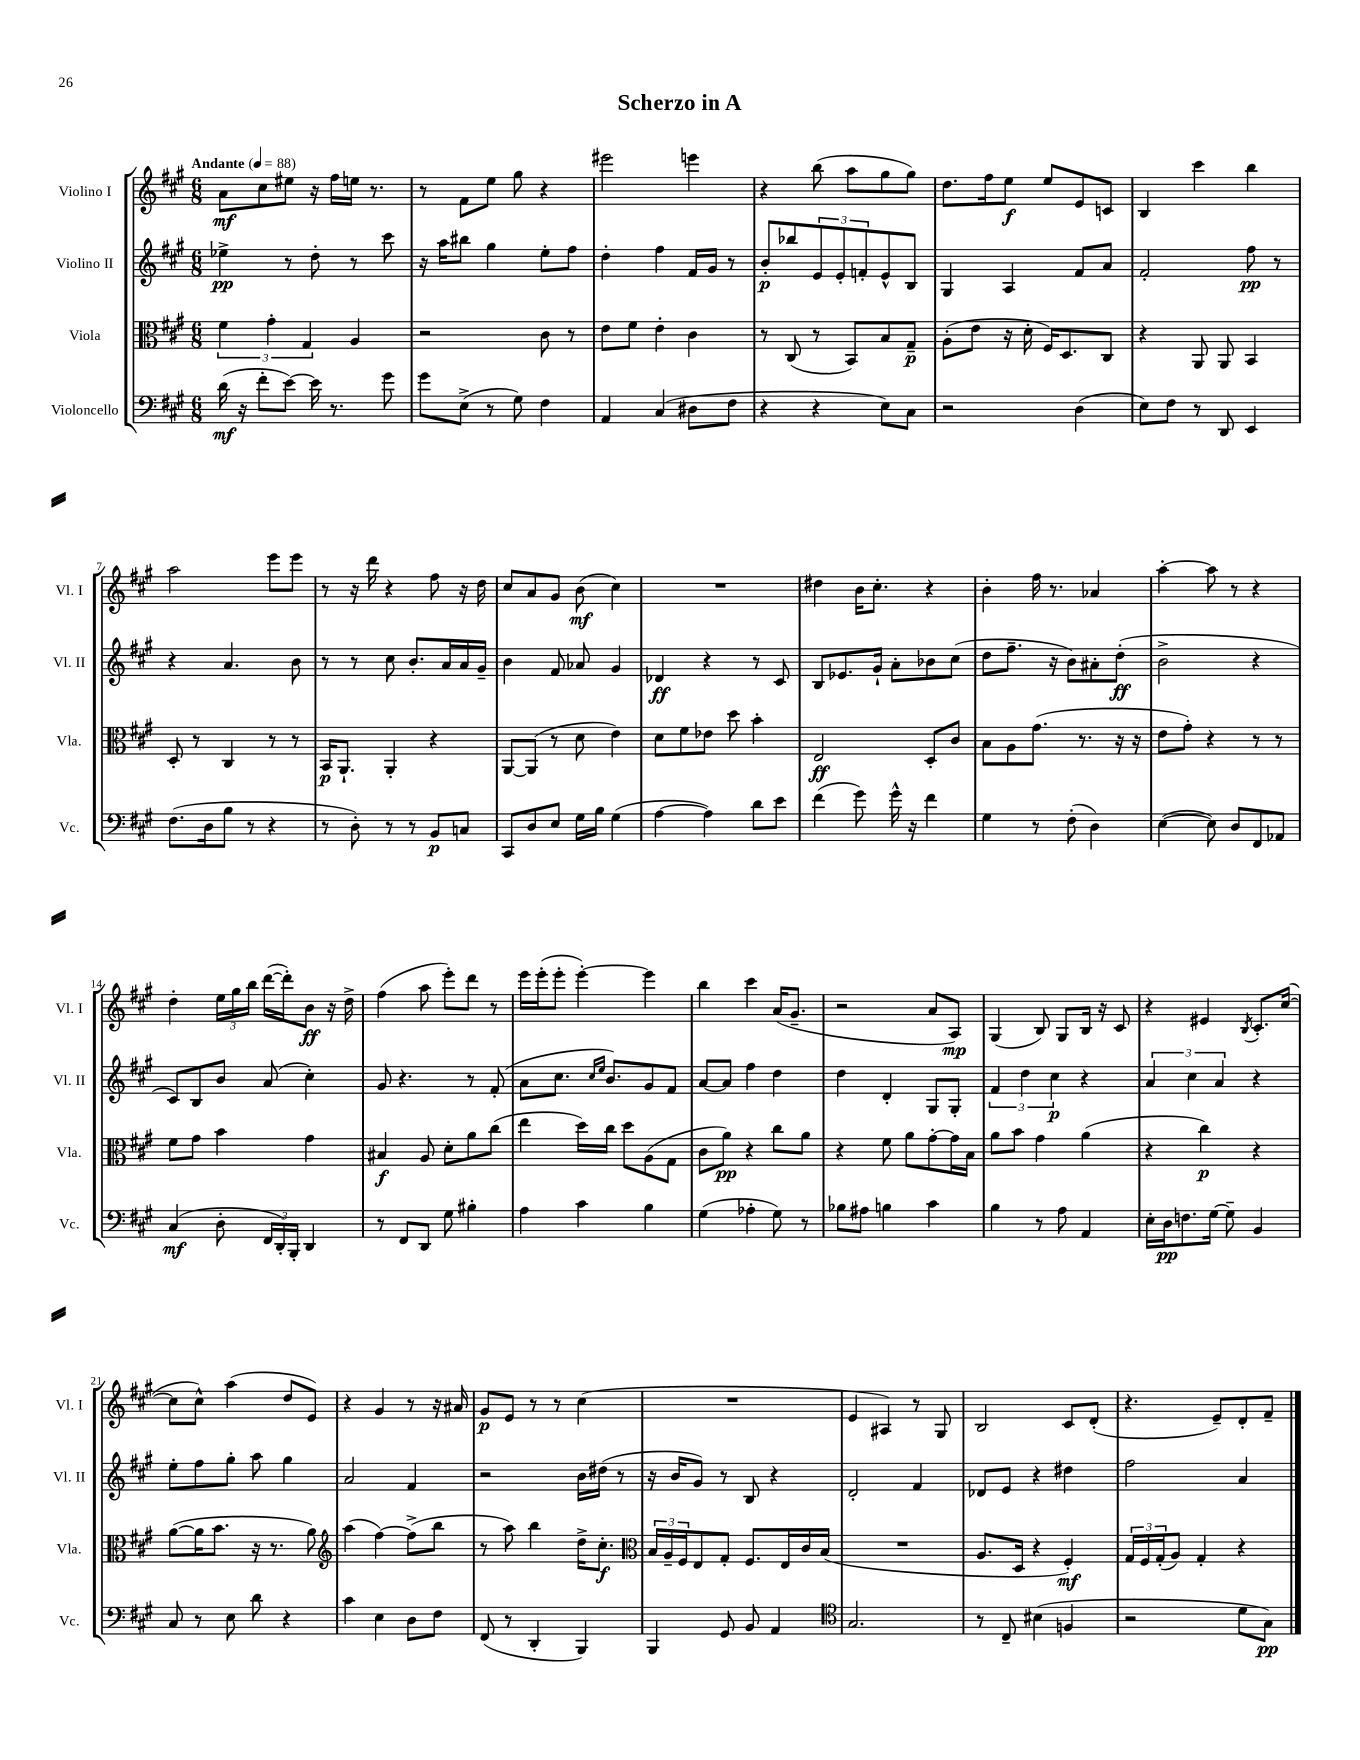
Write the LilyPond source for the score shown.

\header { title = "Scherzo in A" }
<<
\new StaffGroup <<
\new Staff = "s0" \with { instrumentName = "Violino I" shortInstrumentName = "Vl. I" } {
    \clef treble \key a \major \numericTimeSignature \time 6/8 \tempo "Andante" 4 = 88
    a'8\mf cis''8 eis''8 r16 fis''16 e''16 r8. |
    r8 fis'8 e''8 gis''8 r4 |
    eis'''2 e'''4 |
    r4 b''8( a''8 gis''8 gis''8) |
    d''8. fis''16 e''8\f e''8 e'8 c'8 |
    b4 cis'''4 b''4 |
    a''2 e'''8 e'''8 |
    r8 r16 d'''16 r4 fis''8 r16 d''16 |
    cis''8 a'8 gis'8 b'8\mf( cis''4) |
    R2. |
    dis''4 b'16 cis''8.-. r4 |
    b'4-. fis''16 r8. aes'4 |
    a''4~-. a''8 r8 r4 |
    d''4-. \tuplet 3/2 { e''16 gis''16 b''16 } d'''16~( d'''16-.) b'8\ff r16 d''16-> |
    fis''4( a''8 e'''8-.) d'''8 r8 |
    e'''16 e'''16-.( e'''8-. e'''4~-.) e'''4 |
    b''4 cis'''4 a'16( gis'8.-- |
    r2 a'8 a8\mp) |
    gis4( b8) gis8 b16 r16 cis'8 |
    r4 eis'4 \acciaccatura { b8 } cis'8.-. cis''16~( |
    cis''8 cis''8-^) a''4( d''8 e'8) |
    r4 gis'4 r8 r16 ais'16 |
    gis'8\p e'8 r8 r8 cis''4( |
    R2. |
    e'4 ais4) r8 gis8 |
    b2 cis'8 d'8-.( |
    r4. e'8--) d'8-. fis'8-- \bar "|." |
}
\new Staff = "s1" \with { instrumentName = "Violino II" shortInstrumentName = "Vl. II" } {
    \clef treble \key a \major \numericTimeSignature \time 6/8
    ees''4->\pp r8 d''8-. r8 cis'''8 |
    r16 a''16 bis''8 gis''4 e''8-. fis''8 |
    d''4-. fis''4 fis'16 gis'16 r8 |
    b'8-.\p bes''8 \tuplet 3/2 { e'8 e'8-. f'8-. } e'8-^ b8 |
    gis4 a4 fis'8 a'8 |
    fis'2-. fis''8\pp r8 |
    r4 a'4. b'8 |
    r8 r8 cis''8 b'8.-. a'16 a'16 gis'16-- |
    b'4 fis'8 aes'8 gis'4 |
    des'4\ff r4 r8 cis'8 |
    b8 ees'8. gis'16-! a'8-. bes'8 cis''8( |
    d''8 fis''8.-- r16 b'8) ais'8-. d''8-.\ff( |
    b'2-> r4 |
    cis'8) b8 b'8 a'8( cis''4-.) |
    gis'8 r4. r8 fis'8-.( |
    a'8 cis''8. \grace { cis''16 e''16 } b'8.) gis'8 fis'8 |
    a'8~ a'8 fis''4 d''4 |
    d''4 d'4-. gis8 gis8-. |
    \tuplet 3/2 { fis'4 d''4 cis''4\p } r4 |
    \tuplet 3/2 { a'4 cis''4 a'4 } r4 |
    e''8-. fis''8 gis''8-. a''8 gis''4 |
    a'2 fis'4 |
    r2 b'16 dis''16( r8 |
    r16 b'16 gis'8) r8 b8 r4 |
    d'2-. fis'4 |
    des'8 e'8 r4 dis''4 |
    fis''2 a'4 \bar "|." |
}
\new Staff = "s2" \with { instrumentName = "Viola" shortInstrumentName = "Vla." } {
    \clef alto \key a \major \numericTimeSignature \time 6/8
    \tuplet 3/2 { fis'4 gis'4-. gis4 } a4 |
    r2 cis'8 r8 |
    e'8 fis'8 e'4-. cis'4 |
    r8 cis8( r8 b,8) b8 gis8--\p |
    a8-.( e'8 r16 d'16-. fis16) d8. cis8 |
    r4 a,8 a,8 b,4 |
    d8-. r8 cis4 r8 r8 |
    b,16\p a,8.-! a,4-. r4 |
    a,8~ a,8( r8 d'8 e'4) |
    d'8 fis'8 ees'8 d''8 b'4-. |
    e2\ff d8-. cis'8 |
    b8 a8 gis'8.( r8. r16 r16 |
    e'8 gis'8-.) r4 r8 r8 |
    fis'8 gis'8 b'4 gis'4 |
    bis4\f a8 d'8-. a'8 cis''8( |
    e''4 d''16) cis''16 d''8 a8( gis8 |
    cis'8 a'8\pp) r4 cis''8 a'8 |
    r4 fis'8 a'8 gis'8~-. gis'16 b16 |
    a'8 b'8 gis'4 a'4( |
    r4 cis''4\p) r4 |
    a'8~( a'16 b'8. r16 r8. a'8) |
    \clef treble a''4( fis''4~) fis''8->( b''8 |
    r8 a''8) b''4 d''16-> cis''8.-.\f |
    \clef alto \tuplet 3/2 { b16 a16-- fis16 } e8 gis8-. fis8. e16 cis'16 b16( |
    R2. |
    a8. d16 r4 fis4-.\mf) |
    \tuplet 3/2 { gis16 fis16 gis16-.( } a8) gis4-. r4 \bar "|." |
}
\new Staff = "s3" \with { instrumentName = "Violoncello" shortInstrumentName = "Vc." } {
    \clef bass \key a \major \numericTimeSignature \time 6/8
    d'16\mf( r16 fis'8-. e'8~) e'16 r8. gis'8 |
    gis'8 e8->( r8 gis8) fis4 |
    a,4 cis4( dis8 fis8 |
    r4 r4 e8) cis8 |
    r2 d4( |
    e8) fis8 r8 d,8 e,4 |
    fis8.( d16 b8 r8 r4 |
    r8 d8-.) r8 r8 b,8\p c8 |
    cis,8 d8 e8 gis16 b16 gis4( |
    a4~ a4) d'8 e'8 |
    fis'4( gis'8) gis'16-^ r16 fis'4 |
    gis4 r8 fis8-.( d4) |
    e4~( e8) d8 fis,8 aes,8 |
    cis4\mf( d8-. \tuplet 3/2 { fis,16 d,16-.) b,,16-. } d,4 |
    r8 fis,8 d,8 gis8 bis4-. |
    a4 cis'4 b4 |
    gis4( aes4-. gis8) r8 |
    bes8 ais8 b4 cis'4 |
    b4 r8 a8 a,4 |
    e16-. d16\pp f8. gis16~ gis8-- b,4 |
    cis8 r8 e8 d'8 r4 |
    cis'4 e4 d8 fis8 |
    fis,8( r8 d,4-. b,,4) |
    b,,4 gis,8 b,8 a,4 |
    \clef tenor gis2. |
    r8 cis8-- bis4( f4 |
    r2 d'8 gis8\pp) \bar "|." |
}
>>
>>
